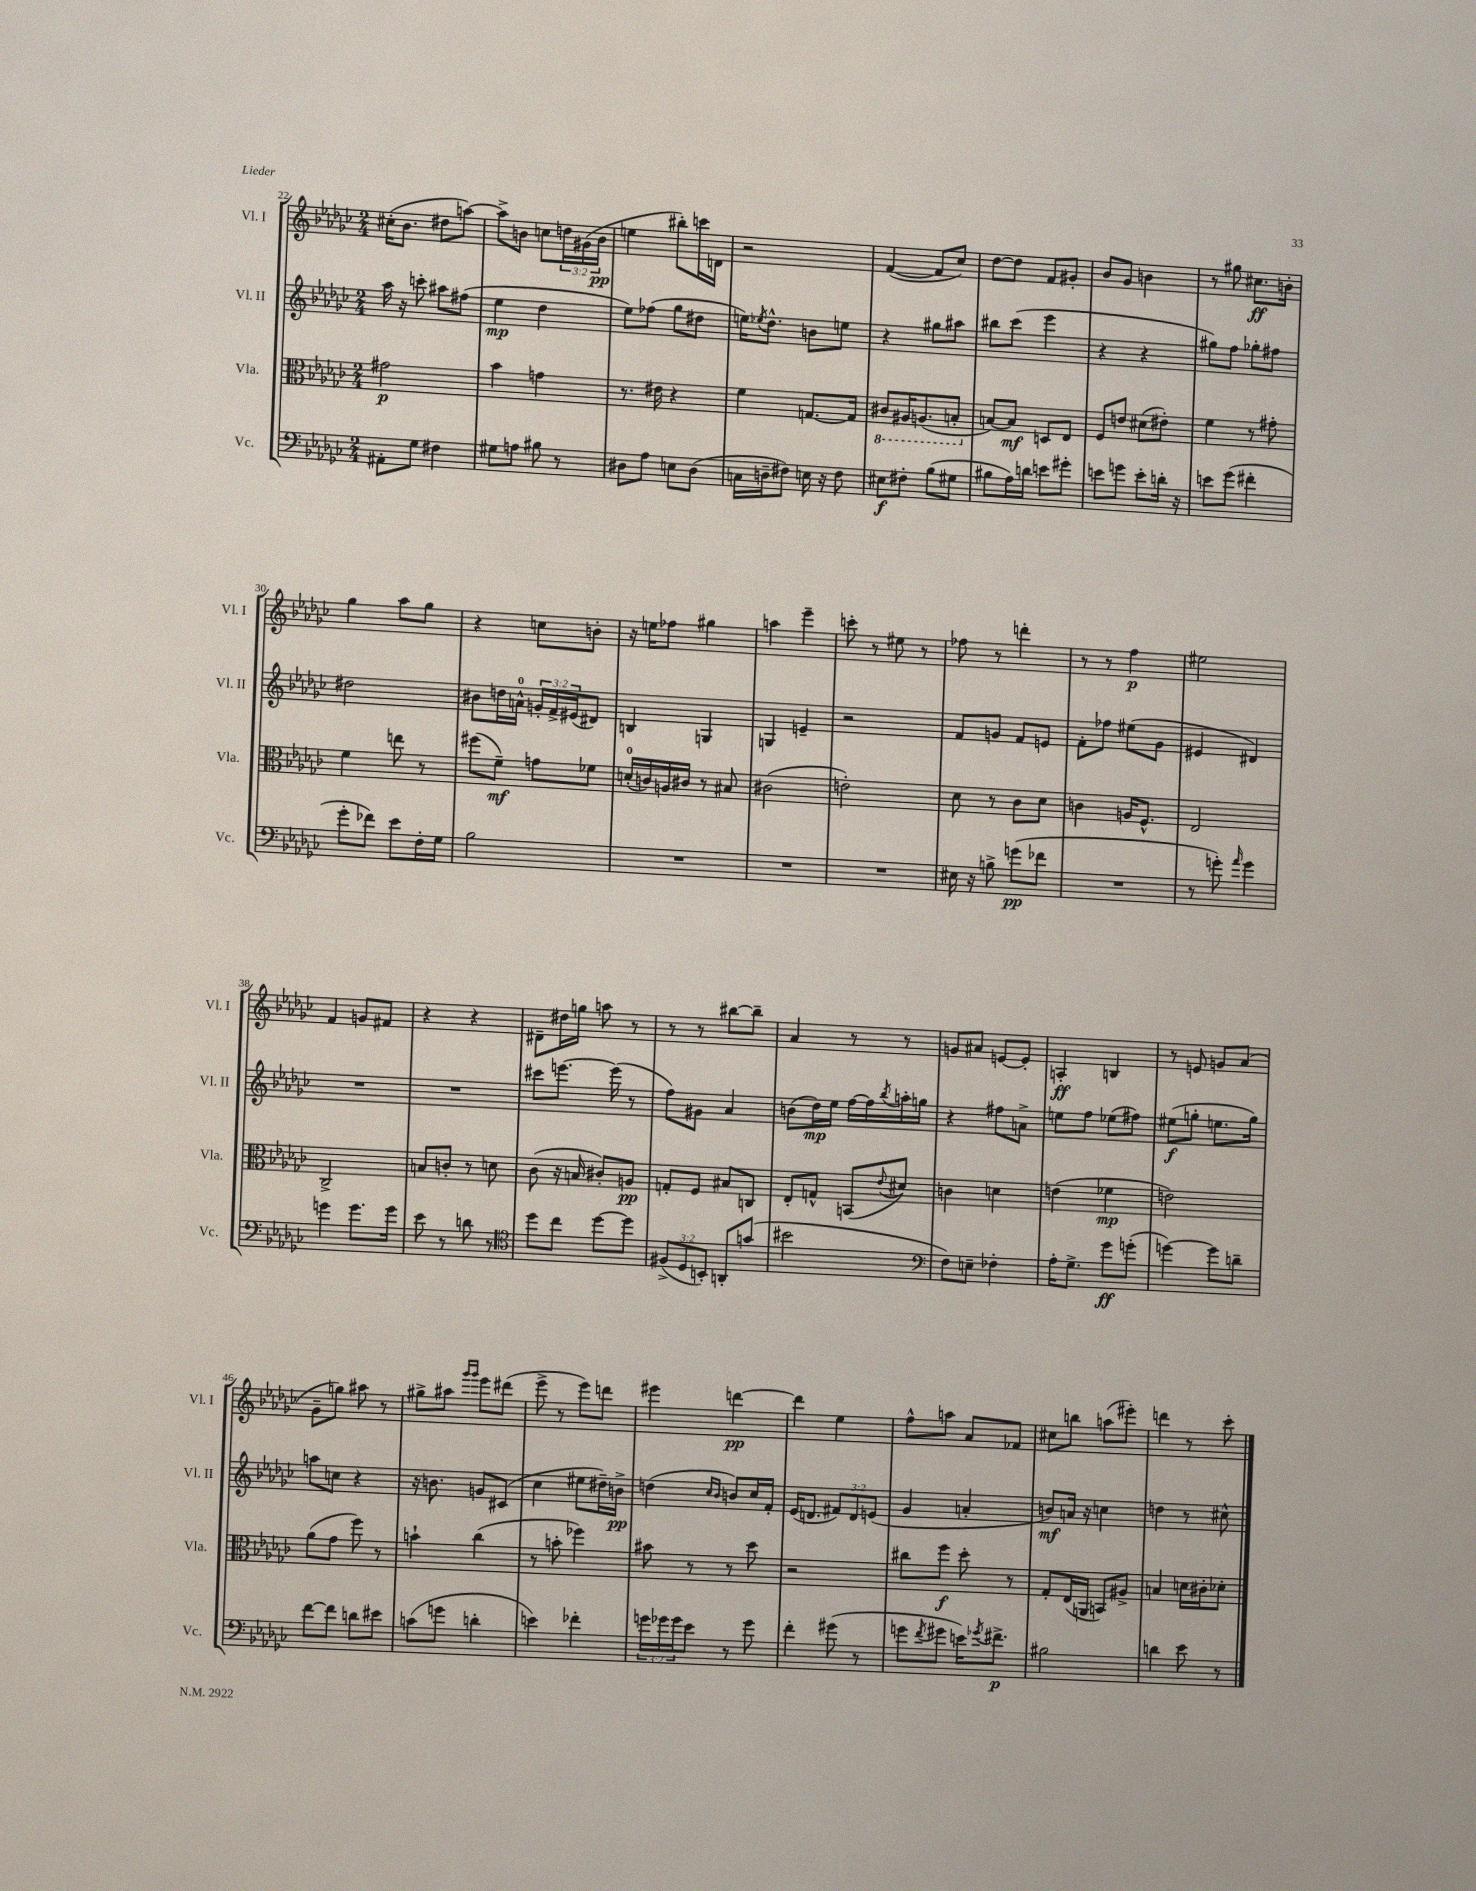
<<
\new StaffGroup <<
\new Staff = "s0" \with { instrumentName = "Vl. I" shortInstrumentName = "Vl. I" } {
    \clef treble \key ges \major \numericTimeSignature \time 2/4 \override Staff.TupletNumber.text = #tuplet-number::calc-fraction-text
    cis''16-.( bes'8. dis''8 a''8~) |
    a''8-> b'8 c''8 \tuplet 3/2 { d''16 gis'16( b'16\pp } |
    e''4 bis''8-.) c'''16 d'16 |
    r2 |
    f'4~( f'8 ces''8) |
    des''8~ des''8 f'8 gis'8-. |
    bes'8 ges'8 b'4 |
    r8 gis''8 cis''8.\ff b'16-. |
    ges''4 aes''8 ges''8 |
    r4 c''8 b'8-. |
    r16 e''16 fes''8 gis''4 |
    a''4 ees'''4-- |
    c'''8-. r8 eis''8 r8 |
    fes''8 r8 d'''4-. |
    r8 r8 f''4\p |
    eis''2 |
    f'4 g'8 fis'8 |
    r4 r4 |
    dis'8-- dis''16 g''16 a''8 r8 |
    r8 r8 bis''8~ bis''8-- |
    aes'4 r8 r8 |
    g'8 ais'8 e'8~ e'8-. |
    a4-.\ff b4 |
    r8 e'8 g'8 aes'8( |
    ges'8-- g''8) ais''8 r8 |
    gis''8-> ais''8 \grace { ges'''16 ges'''16 } ees'''8 dis'''8( |
    ees'''8-> r8 ees'''8) d'''8 |
    eis'''4 d'''4~\pp |
    d'''4 ees''4 |
    f''8-^ a''8 aes'8 fes'8 |
    cis''8 b''8 a''8( eis'''8-.) |
    d'''4 r8 ces'''8-. \bar "|." |
}
\new Staff = "s1" \with { instrumentName = "Vl. II" shortInstrumentName = "Vl. II" } {
    \clef treble \key ges \major \numericTimeSignature \time 2/4 \override Staff.TupletNumber.text = #tuplet-number::calc-fraction-text
    aes''16 r16 c'''8-. ais''8 fis''8( |
    ees''4\mp des''4 |
    ees''8) fes''8( ges''8 dis''8 |
    e''16) \acciaccatura { ees''8 } des''8.-^ b'8 e''8 |
    r4 gis''8 ais''8 |
    bis''8 ces'''8( ees'''4 |
    r4 r4 |
    gis''8) f''8 ges''8-. fis''8 |
    dis''2 |
    bis'8 d''16 a'16-0-^ \tuplet 3/2 { g'16-. f'16-> eis'16( } dis'8) |
    b4 g4 |
    g4 e'4-- |
    r2 |
    f'8 g'8 f'8 e'8 |
    f'8-. fes''8 eis''8( ges'8 |
    eis'4 dis'4) |
    R2 |
    R2 |
    cis'''8 e'''8.~ e'''16( r8 |
    f''8) gis'8 aes'4 |
    b'8( des''16\mp) ees''16 f''16~ f''16 \acciaccatura { bes''8 } a''16-. g''16 |
    r4 fis''8 a'8-> |
    e''8 f''8 ees''8( fis''8) |
    eis''8\f( g''8-. e''8. g''16) |
    a''8 c''8 r4 |
    r16 b'8. g'8 cis'8( |
    ces''4 eis''8 dis''16--) b'16->\pp |
    d''4( \grace { ces''16 bes'16 } b'8) ces''16 f'16-. |
    ees'16( d'8. \tuplet 3/2 { fis'8) d'8 e'8( } |
    ges'4 a'4-. |
    b'8\mf) a'16 r16 c''4 |
    d''4 r8 cis''8-^ \bar "|." |
}
\new Staff = "s2" \with { instrumentName = "Vla." shortInstrumentName = "Vla." } {
    \clef alto \key ges \major \numericTimeSignature \time 2/4
    gis'2\p |
    bes'4 g'4 |
    r8. eis'16 r4 |
    f'4 g8.~ g16 |
    \ottava #-1 cis8 ais,16 a,8.( b,8-. \ottava #0 |
    b8~) b8\mf d8 ees8 |
    f8 e'8 dis'8( eis'8-.) |
    f'4 r8 gis'8-. |
    f'4 e''8 r8 |
    fis''8( f'8--\mf) g'8 fes'8 |
    d'16-0-.( c'16) a16 cis'16 r8 bis8 |
    cis'2( |
    e'2-.) |
    des'8 r8 ces'8 des'8 |
    c'4 a16 f8.-^ |
    ees2 |
    ces2-> |
    b8 c'8-. r8 d'8 |
    ces'8( r16 b16 cis'8-.) a8\pp |
    g8-. f8 bis8 c8 |
    ees8-. g8-^ b,8( \appoggiatura { ees'8 } dis'8) |
    c'4 d'4 |
    e'4( fes'4\mp |
    e'2) |
    aes'8( ges'8 f''8) r8 |
    b'4-! ces''4( |
    r8 b'8-. fes''4) |
    bis'8 r8 r8 des''8 |
    r2 |
    cis''8 f''8\f des''8-. r8 |
    ges8-. ees16( a,16 b,8) ais8-> |
    b4 d'16 cis'16-. des'8-. \bar "|." |
}
\new Staff = "s3" \with { instrumentName = "Vc." shortInstrumentName = "Vc." } {
    \clef bass \key ges \major \numericTimeSignature \time 2/4 \override Staff.TupletNumber.text = #tuplet-number::calc-fraction-text
    ais,8-. ges8 fis4 |
    gis8 a8 bis8 r8 |
    dis8 aes8 e8 dis8( |
    c16 d16-- fis8) e16 r16 fis8 |
    eis8\f fis8-. bes8( gis8 |
    bis8 aes16) d'16 e'8 gis'8-. |
    e'8 g'8 e'8-. d'16-. r16 |
    e'8 ges'8( fis'4-. |
    ges'8-. fes'8) ees'8 f16-. ges16 |
    bes2 |
    R2 |
    R2 |
    R2 |
    eis16 r16 b8-> g'8\pp( fes'8 |
    R2 |
    r8 g'8-.) \grace { aes'16 } g'4 |
    g'4 g'8. g'16 |
    ees'8 r8 d'8 r8 |
    \clef tenor des''8 ces''8 des''8~ des''8 |
    \tuplet 3/2 { fis8->( des8 b,8-.) } a,8-. g'8( |
    bis'2 |
    \clef bass f8) e8-- fes4-. |
    aes16-. ges8.-> ges'8\ff g'8-.( |
    g'4~) g'8 d'8-- |
    f'8~ f'8 d'8 eis'8 |
    c'8( g'8 d'4-. |
    e'4) fes'4-. |
    \tuplet 3/2 { g'16 ges'16 ges'16 } ees'8 r8 ges'8 |
    f'4-. gis'8( r8 |
    g'8 \acciaccatura { f'8 } gis'8 e'16) \acciaccatura { ges'8 } fis'8.->\p |
    bis2 |
    d'4 ees'8 r8 \bar "|." |
}
>>
>>
\layout { \context { \Score currentBarNumber = #22 } }
